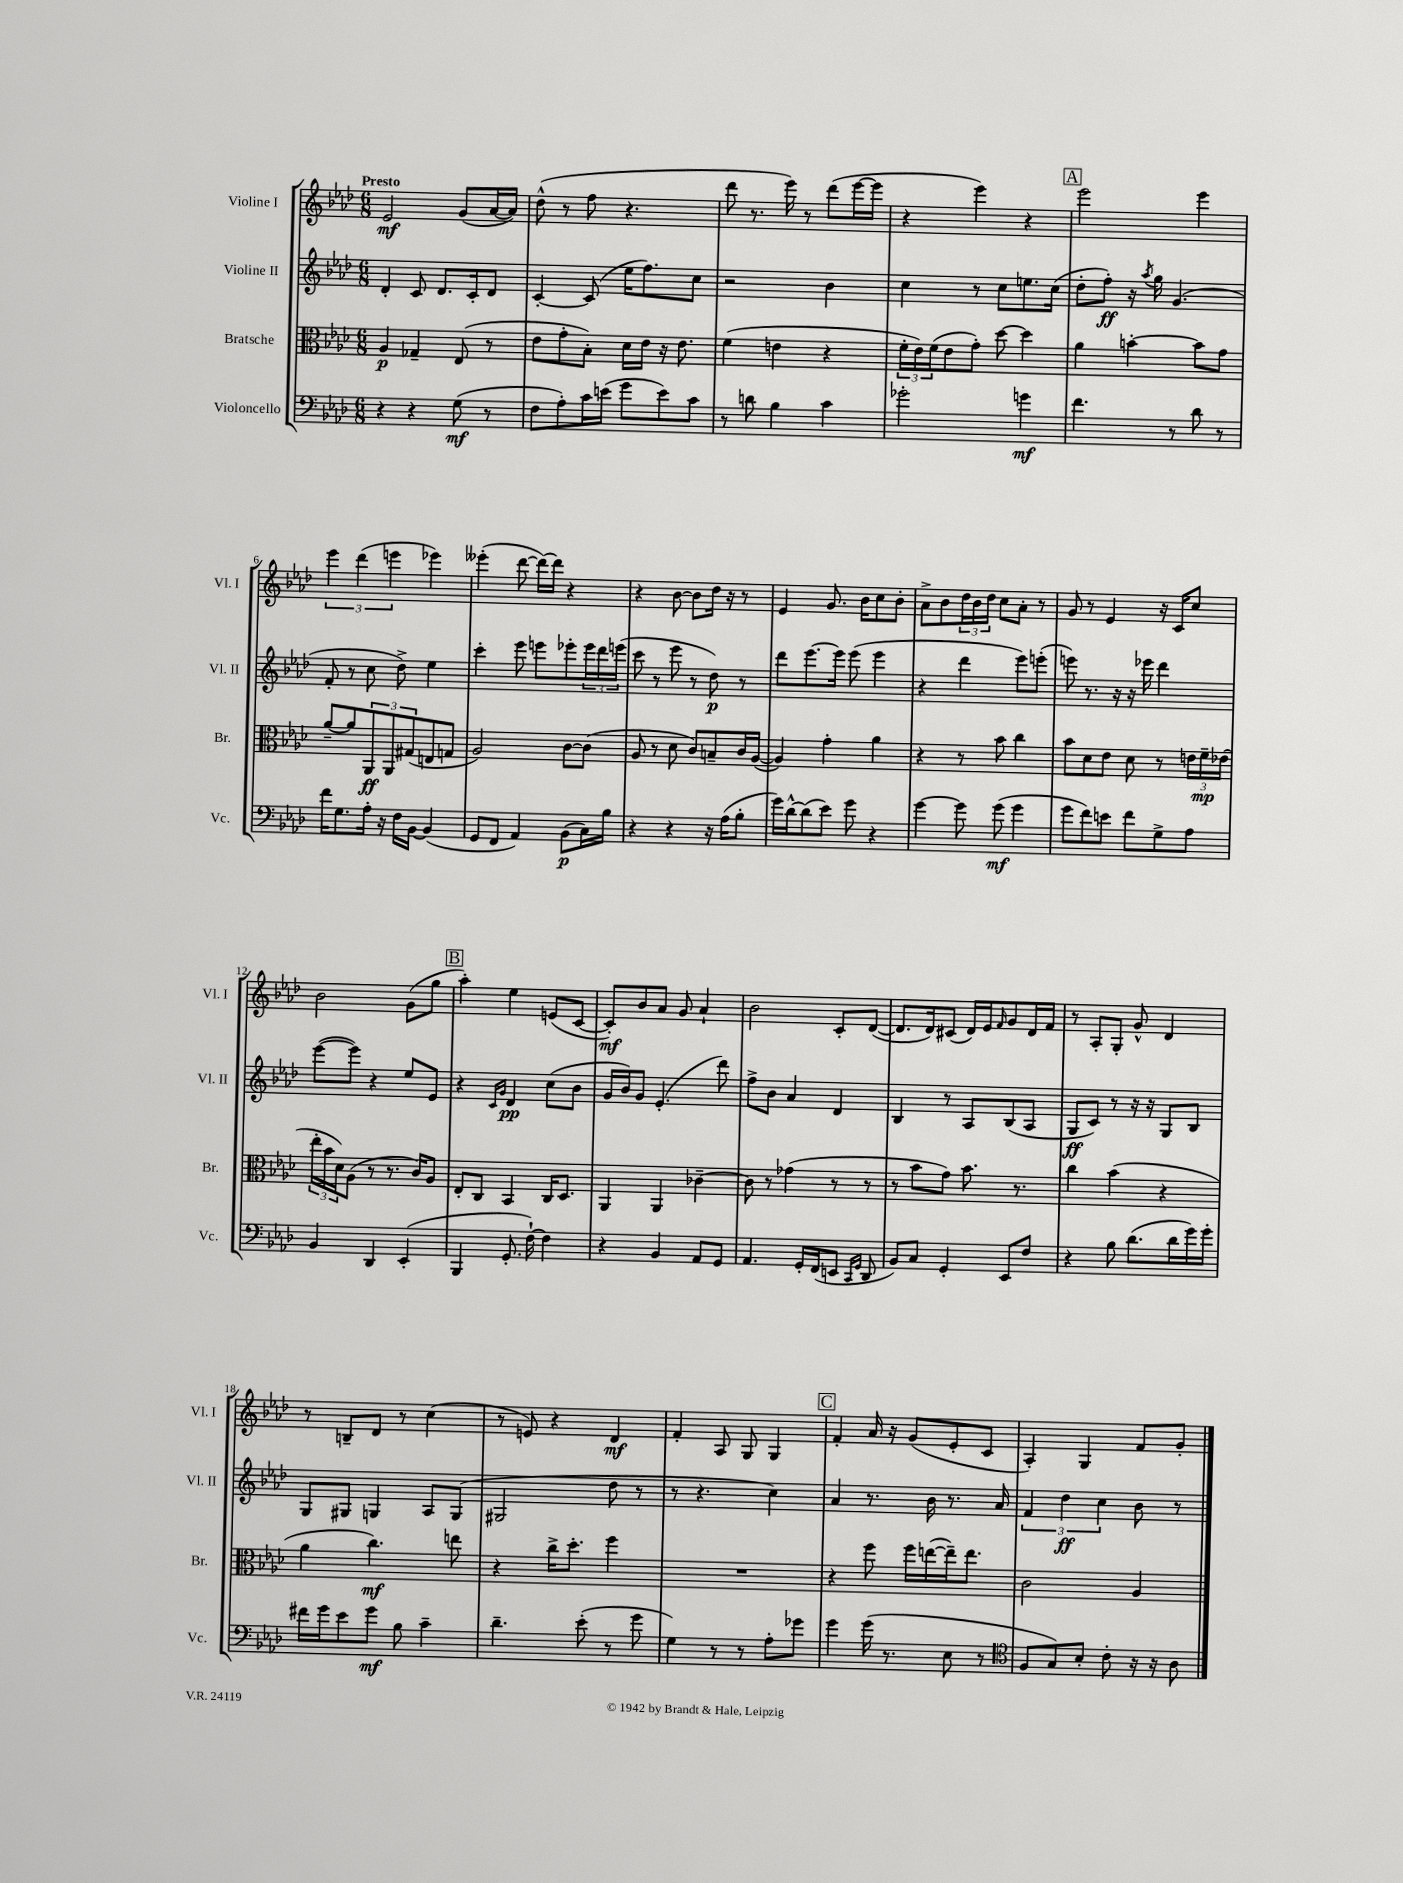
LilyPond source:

<<
\new StaffGroup <<
\new Staff = "s0" \with { instrumentName = "Violine I" shortInstrumentName = "Vl. I" } {
    \clef treble \key aes \major \numericTimeSignature \time 6/8 \tempo "Presto"
    ees'2\mf g'8( aes'16~ aes'16) |
    des''8-^( r8 f''8 r4. |
    des'''8 r8. ees'''16) r8 des'''8( ees'''16~ ees'''16 |
    r4 ees'''4) r4 |
    \mark \markup { \box "A" } ees'''2 ees'''4 |
    \tuplet 3/2 { ees'''4 des'''4( e'''4 } ees'''4) |
    eeses'''4-.( des'''8~ des'''16~) des'''16 r4 |
    r4 bes'8~ bes'8 des''16 r16 r8 |
    ees'4 g'8. bes'16 c''8 bes'8-. |
    aes'8-> bes'8 \tuplet 3/2 { des''16 bes'16 des''16 } c''8 aes'8-. r8 |
    g'8 r8 ees'4 r16 c'16 c''8 |
    bes'2 g'8( g''8 |
    \mark \markup { \box "B" } aes''4-.) ees''4 e'8( c'8~ |
    c'8-.\mf) bes'8 aes'8 g'8 aes'4-! |
    bes'2 c'8-. des'8~( |
    des'8. des'16) cis'8( des'16) ees'16 \grace { f'16 } g'8 des'16 f'16 |
    r8 aes8-. g8-. g'8-^ des'4 |
    r8 b8-- des'8 r8 c''4( |
    r8 e'8) r4 des'4\mf |
    f'4-. aes8 g8 g4 |
    \mark \markup { \box "C" } f'4-. aes'16 r16 g'8( ees'8-. c'8 |
    aes4-.) g4 f'8 g'8-. \bar "|." |
}
\new Staff = "s1" \with { instrumentName = "Violine II" shortInstrumentName = "Vl. II" } {
    \clef treble \key aes \major \numericTimeSignature \time 6/8
    des'4-. c'8 des'8. c'16-. des'8 |
    c'4~-. c'8( ees''16 f''8.) c''8 |
    r2 bes'4 |
    c''4 r8 c''8 e''8. c''16( |
    \mark \markup { \box "A" } des''8-. f''8-.\ff) r16 \acciaccatura { aes''8 } g''16 g'4.( |
    f'8-. r8 c''8 des''8->) ees''4 |
    c'''4-. ees'''8 e'''8 ees'''8-. \tuplet 3/2 { ees'''16 des'''16 e'''16( } |
    c'''8 r8 ees'''8 r8 des''8\p) r8 |
    des'''8 ees'''8.~ ees'''16 ees'''8( ees'''4 |
    r4 des'''4 ees'''8) e'''8-.( |
    e'''8) r8. r16 r16 ees'''16 des'''4 |
    ees'''8~( ees'''8) r4 ees''8 ees'8 |
    \mark \markup { \box "B" } r4 \grace { c'16 g'16 } des'4\pp c''8( bes'8 |
    g'16 bes'16) g'8 ees'4.-.( des'''8) |
    f''8-> bes'8 aes'4 des'4 |
    bes4 r8 aes8 bes8( aes8 |
    g8\ff c'8) r8 r16 r16 g8 bes8 |
    g8 gis8 g4 aes8 g8( |
    gis2 des''8 r8 |
    r8 r4. c''4) |
    \mark \markup { \box "C" } aes'4 r8. bes'16 r8. aes'16 |
    \tuplet 3/2 { f'4 des''4\ff c''4 } bes'8 r8 \bar "|." |
}
\new Staff = "s2" \with { instrumentName = "Bratsche" shortInstrumentName = "Br." } {
    \clef alto \key aes \major \numericTimeSignature \time 6/8
    aes4\p ges4-- ees8( r8 |
    ees'8 g'8-. bes8-.) des'16 ees'16 r16 ees'8. |
    f'4( e'4 r4 |
    \tuplet 3/2 { f'16-. ees'16) f'16( } ees'8 g'8-.) des''8~ des''4 |
    \mark \markup { \box "A" } aes'4 b'4~-. b'8 g'8 |
    aes'8~-- aes'8 \tuplet 3/2 { aes,8\ff aes,8 gis8( } e8 g8 |
    aes2) c'8~ c'8( |
    aes8 r8 des'8 c'8) b8-- c'16 aes16~( |
    aes4) g'4-. aes'4 |
    r4 r8 bes'8 c''4 |
    bes'8 des'8 ees'8 des'8 r8 \tuplet 3/2 { e'16 f'16--\mp ees'16( } |
    \tuplet 3/2 { ees''16-. bes'16 des'16) } aes8( r8 r8. c'16) aes8 |
    \mark \markup { \box "B" } ees8-. c8 bes,4 c16 des8. |
    aes,4 aes,4 ces'4~-- |
    ces'8 r8 ges'4( r8 r8 |
    r8 bes'8 g'8) bes'8. r8. |
    c''4 bes'4( r4 |
    aes'4 c''4.\mf) e''8 |
    r4 c''16-> des''8.-. f''4 |
    R2. |
    \mark \markup { \box "C" } r4 f''8 f''16 e''16~( e''16--) e''8. |
    c'2 aes4 \bar "|." |
}
\new Staff = "s3" \with { instrumentName = "Violoncello" shortInstrumentName = "Vc." } {
    \clef bass \key aes \major \numericTimeSignature \time 6/8
    r4 r4 g8\mf( r8 |
    f8 aes8-.) c'16 e'16( g'8 e'8) c'8 |
    r8 d'8 bes4 c'4 |
    ges'2-. g'4\mf |
    \mark \markup { \box "A" } f'4. r8 des'8 r8 |
    f'16 g8. aes16-. r16 f16 bes,16~ bes,4( |
    g,8 f,8 aes,4) bes,8\p( c16) bes16 |
    r4 r4 r16 aes16( bes8-. |
    g'16) des'16~-^ des'8( ees'8) g'8 r4 |
    g'4~ g'8 g'8\mf( g'4 |
    g'8 f'8) e'8 f'8 g8-> aes8 |
    bes,4 des,4 ees,4-.( |
    \mark \markup { \box "B" } bes,,4 g,8.-. f16~-!) f4 |
    r4 bes,4 aes,8 g,8 |
    aes,4. g,16-. f,16( e,8 \grace { c,16 g,16 } des,8 |
    bes,8) c8 g,4-. ees,8 f8 |
    r4 bes8 des'8.( des'16 g'16) g'16-. |
    fis'16 g'16 ees'8 g'8\mf bes8 c'4-- |
    des'4.-- ees'8-.( r8 g'8 |
    g4) r8 r8 aes8-. ges'8 |
    \mark \markup { \box "C" } g'4 g'16( r8. ees8 r8 |
    \clef tenor f8 g8) bes8-. c'8-. r16 r16 aes8 \bar "|." |
}
>>
>>
